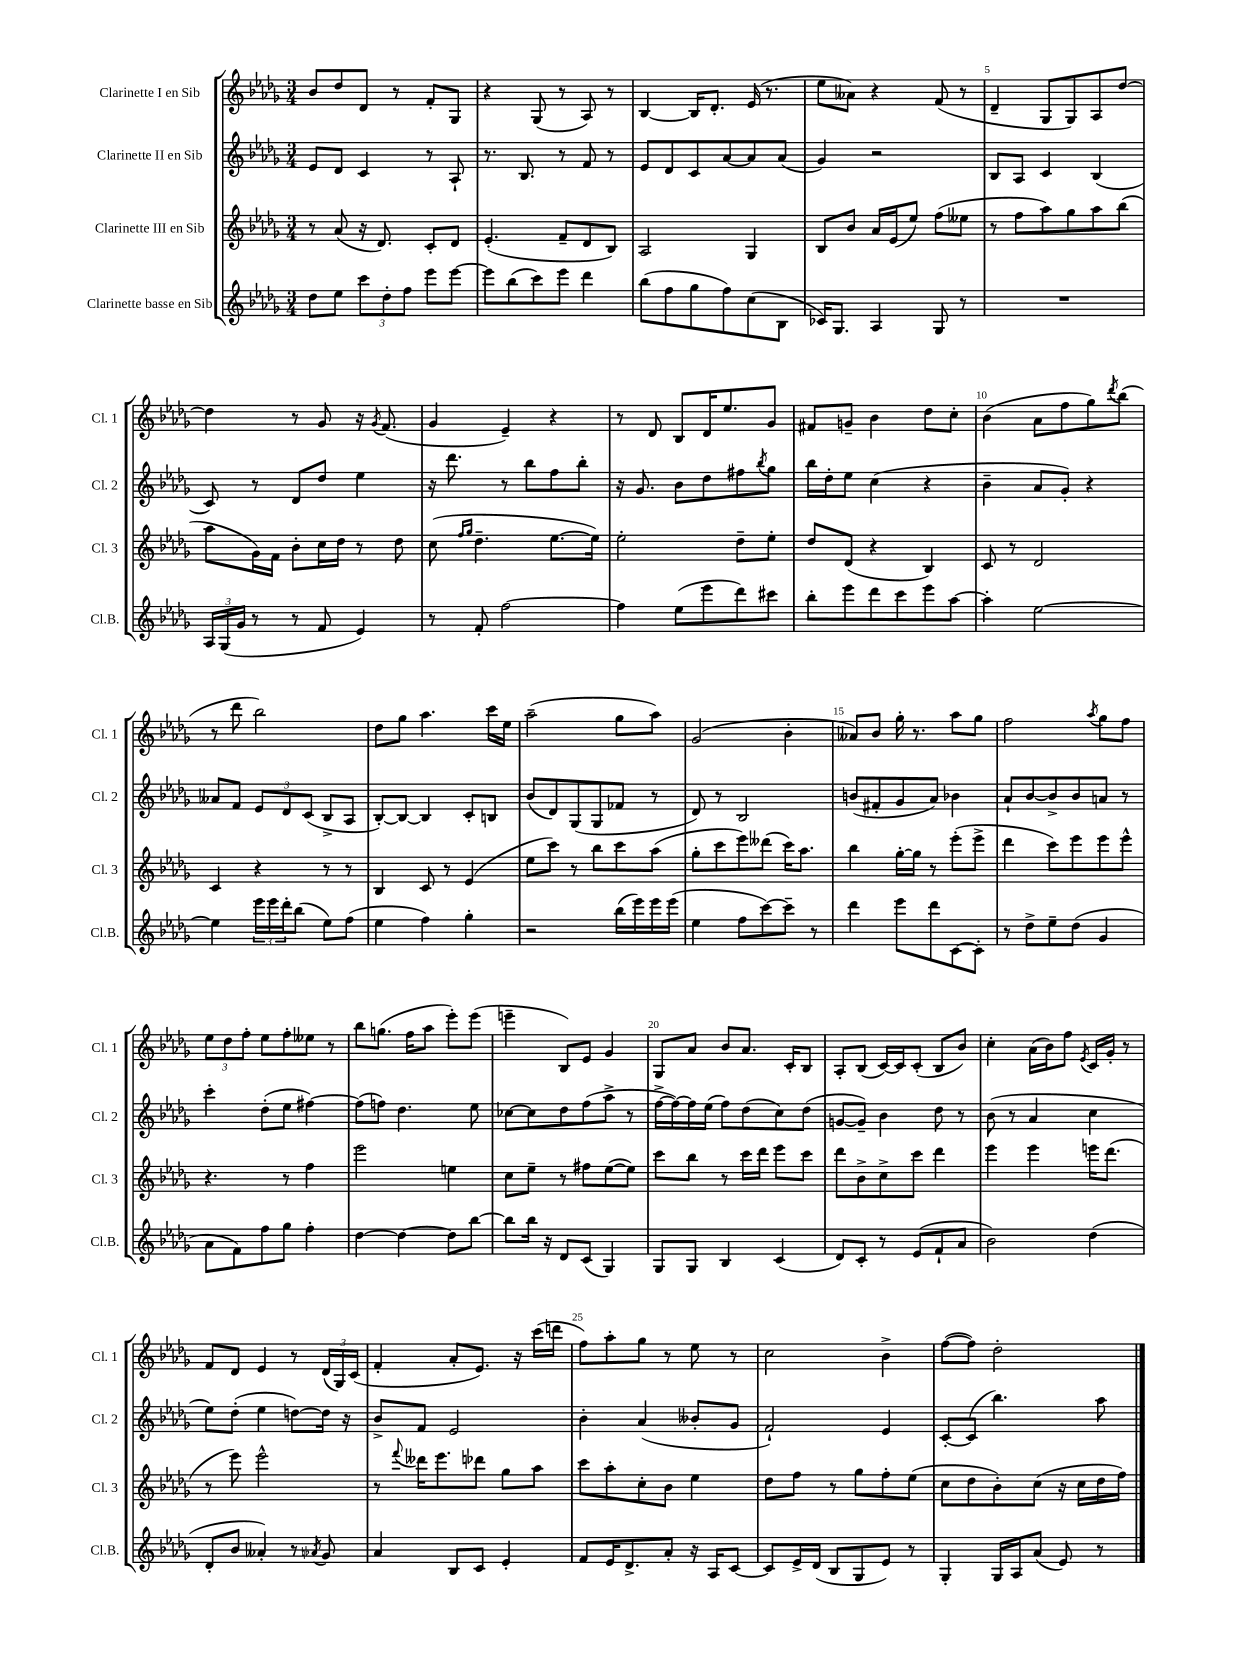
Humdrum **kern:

**kern	**kern	**kern	**kern
*part4	*part3	*part2	*part1
*staff4	*staff3	*staff2	*staff1
*I"Clarinette basse en Sib	*I"Clarinette III en Sib	*I"Clarinette II en Sib	*I"Clarinette I en Sib
*I'Cl.B.	*I'Cl. 3	*I'Cl. 2	*I'Cl. 1
*clefG2	*clefG2	*clefG2	*clefG2
*k[b-e-a-d-g-]	*k[b-e-a-d-g-]	*k[b-e-a-d-g-]	*k[b-e-a-d-g-]
*M3/4	*M3/4	*M3/4	*M3/4
=1	=1	=1	=1
8dd-\L	8r	8e-/L	8b-/L
8ee-\J	(8a-/	8d-/J	8dd-/
12ccc\L	16r	4c/	8d-/J
.	8.d-/)	.	.
12dd-'\	.	.	.
.	.	.	8r
12ff\J	.	.	.
8eee-\L	8c'/L	8r	8f'/L
[8eee-\J	8d-/J	8A-`/	8G-/J
=2	=2	=2	=2
8eee-\L]	(4.e-'/	8.r	4r
(8bb-\	.	.	.
.	.	8.B-/	.
8ccc\)	.	.	(8G-/
8eee-\J	8f~/L	8r	8r
4ddd-\	8d-/	8f/	8A-/)
.	8B-/J)	8r	8r
=3	=3	=3	=3
(8bb-\L	2A-/	8e-/L	[4B-/
8ff\	.	8d-/	.
8gg-\	.	8c/	16B-/KL]
.	.	.	8.d-'/J
8ff\)	.	[8a-/	.
(8cc\	4G-/	8a-/]	(16e-/
.	.	.	8.r
8B-\J	.	(8a-/J	.
=4	=4	=4	=4
16c-X/KL)	8B-/L	4g-/)	8ee-\L
8.G-/J	.	.	.
.	8b-/J	.	8a--X\J)
4A-/	16a-/LL	2r	4r
.	(16e-/J	.	.
.	8ee-/J)	.	.
8G-/	(8ff\L	.	(8f/
8r	8ee--X\J	.	8r
=5	=5	=5	=5
2.r	8r	8B-/L	4d-~/
.	8ff\L	8A-/J	.
.	8aa-\)	4c/	8G-/L
.	8gg-\	.	8G-/)
.	8aa-\	(4B-/	8A-/
.	(8bb-\J	.	[8dd-/J
!!LO:LB:g=z
=6	=6	=6	=6
24A-/LL	8aa-\L	8c/)	4dd-\]
(24G-/	.	.	.
24g-/JJ	.	.	.
8r	16g-\L)	8r	.
.	16f\JJ	.	.
8r	8b-'\L	8d-/L	8r
8f/	16cc\L	8dd-/J	8g-/
.	16dd-\JJ	.	.
4e-/)	8r	4ee-\	16r
.	.	.	8qg-/
.	.	.	(8.f/
.	8dd-\	.	.
=7	=7	=7	=7
8r	(8cc\	16r	4g-/
.	.	8.ddd-\	.
.	16qqff/LL	.	.
.	16qqgg-/JJ	.	.
8f'/	4.dd-~\	.	.
[2ff\	.	8r	4e-~/)
.	.	8bb-\L	.
.	[8.ee-\L	8ff\	4r
.	.	8bb-'\J	.
.	16ee-\Jk])	.	.
=8	=8	=8	=8
4ff\]	2ee-'\	16r	8r
.	.	8.g-/	.
.	.	.	8d-/
(8ee-\L	.	8b-\L	8B-/L
8eee-\	.	8dd-\	16d-/K
.	.	.	8.ee-/
8ddd-\)	8dd-~\L	8ff#X\	.
.	.	8qbb-/	.
8ccc#X\J	8ee-'\J	8gg-\J	8g-/J
=9	=9	=9	=9
8bb-'\L	8dd-/L	16bb-\LL	8f#X/L
.	.	16dd-'\J	.
8eee-\	(8d-/J	8ee-\J	8gn~/J
8ddd-\	4r	(4cc\	4b-\
8ccc\	.	.	.
8eee-\	4B-/)	4r	8dd-\L
[8aa-\J	.	.	8cc'\J
=10	=10	=10	=10
4aa-'\]	8c/	4b-~\	(4b-\
.	8r	.	.
[2ee-\	2d-/	8a-/L	8a-\L
.	.	8g-'/J)	8ff\
.	.	4r	8gg-\)
.	.	.	8qddd-/
.	.	.	(8bb-\J
!!LO:LB:g=z
=11	=11	=11	=11
4ee-\]	4c/	8a--X/L	8r
.	.	8f/J	8ddd-\
24eee-\LL	4r	12e-/L	2bb-\)
24eee-\	.	.	.
24ddd-'\J	.	12d-/	.
(8bb-\J	.	.	.
.	.	(12c/J	.
8ee-\L)	8r	8B-^/L	.
(8ff\J	8r	8A-/J	.
=12	=12	=12	=12
4ee-\	4B-/	[8B-'/L)	8dd-\L
.	.	8B-/J_	8gg-\J
4ff\)	8c/	4B-/]	4.aa-\
.	8r	.	.
4gg-'\	(4e-/	8c'/L	.
.	.	8Bn/J	16ccc\LL
.	.	.	16ee-\JJ
=13	=13	=13	=13
2r	8ee-\L	(8b-/L	(2aa-~\
.	8ccc\J)	8d-/)	.
.	8r	(8G-/	.
.	8bb-\L	8G-/	.
(16bb-\LL	8ccc\	8f-X/J	8gg-\L
16eee-\)	.	.	.
16eee-\	(8aa-\J	8r	8aa-\J)
(16eee-\JJ	.	.	.
=14	=14	=14	=14
4ee-\	8gg-'\L	8d-/)	(2g-/
.	8ccc\	8r	.
8ff\L	8eee-\)	2B-/	.
[8ccc\)	(8ddd--X\J	.	.
8ccc~\J]	16ccc\KL)	.	4b-'\
.	8.aa-\J	.	.
8r	.	.	.
=15	=15	=15	=15
4ddd-\	4bb-\	(8bn/L	8a--X/L)
.	.	8f#X'/	8b-/J
8eee-\L	[16gg-'\LL	8g-/	16gg-'\
.	16gg-\JJ]	.	8.r
8ddd-\	8r	8a-/J)	.
[8c\	(8eee-'\L	4b-X\	8aa-\L
8c'\J]	8eee-^\J	.	8gg-\J
=16	=16	=16	=16
8r	4ddd-\	8a-`/L	2ff\
8dd-^\L	.	[8b-/	.
8ee-~\	8ccc\L)	8b-^/]	.
(8dd-\J	8eee-\	8b-/	.
.	.	.	8qaa-/
4g-/	8eee-\	8an/J	8gg-\L
.	8eee-^^\J	8r	8ff\J
!!LO:LB:g=z
=17	=17	=17	=17
8a-\L	4.r	4ccc'\	12ee-\L
.	.	.	12dd-\
8f\)	.	.	.
.	.	.	12ff'\J
8ff\	.	(8dd-'\L	8ee-\L
8gg-\J	8r	8ee-\J	8ff'\
4ff'\	4ff\	[4ff#X\)	8ee--X\J
.	.	.	8r
=18	=18	=18	=18
[4dd-\	2eee-\	(8ff#\L]	8bb-\L
.	.	8ffn\J)	(8.ggn\J
4dd-\_	.	4.dd-\	.
.	.	.	16ff\KL
.	.	.	8aa-\J
8dd-\L]	4een\	.	8eee-'\L)
[8bb-\J	.	8ee-\	(8eee-\J
=19	=19	=19	=19
8bb-\L]	8cc\L	[8cc-X\L	4eeen~\
16bb-\Jk	8ee-~\J	8cc-\]	.
16r	.	.	.
8d-/L	8r	8dd-\	8B-/L)
(8c/J	8ff#X\L	(8ff\	8e-/J
4G-/)	([8ee-\	8aa-^\J	4g-/
.	8ee-\J])	8r	.
=20	=20	=20	=20
8G-/L	8ccc\L	[16ff^\LL	8G-/L
.	.	16ff\_)	.
8G-/J	8bb-\J	16ff\]	8a-/J
.	.	(16ee-\JJ	.
4B-/	8r	8ff\L)	8b-/L
.	16ccc\LL	(8dd-\	8.a-/J
.	16ddd-\JJ	.	.
(4c/	8eee-\L	8cc\)	.
.	.	.	16c'/KL
.	8ccc\J	(8dd-\J	8B-/J
=21	=21	=21	=21
8d-/L)	8ddd-\L	[8gn/L	8A-'/L
8c'/J	8b-^\	8g~/J])	(8B-/J
8r	8cc^\	4b-\	[16c/LL)
.	.	.	16c/J]
(8e-/L	8ccc\J	.	(8c'/J
8f`/	4ddd-\	8dd-\	8B-/L
8a-/J	.	8r	8b-/J)
=22	=22	=22	=22
2b-\)	4eee-\	(8b-\	4cc'\
.	.	8r	.
.	4eee-\	4a-/	(16a-\LL
.	.	.	16b-\J)
.	.	.	8ff\J
.	.	.	8qe-/
(4dd-\	16eeen\KL	4cc\	16c/LL
.	(8.ddd-\J	.	16g-'/JJ
.	.	.	8r
!!LO:LB:g=z
=23	=23	=23	=23
8d-'/L	8r	8ee-\L)	8f/L
8b-/J	8eee-\)	(8dd-'\J	8d-/J
4a--X'/)	2eee-^^\	4ee-\	4e-/
8r	.	[8ddn\L)	8r
8qa-X/	.	.	.
8g-/	.	16dd\Jk]	(24d-/LL
.	.	.	24G-/)
.	.	16r	.
.	.	.	(24c/JJ
=24	=24	=24	=24
4a-/	8r	8b-^/L	4f'/
.	8qqfff/	.	.
.	16ddd--X\KL	8f/J	.
.	8.eee-\	.	.
8B-/L	.	2e-/	8a-'/L
8c/J	8ddd-X\J	.	8.e-/J)
4e-'/	8gg-\L	.	.
.	.	.	16r
.	8aa-\J	.	(16ccc\LL
.	.	.	16dddn\JJ
=25	=25	=25	=25
8f/L	8ccc\L	4b-'\	8ff\L)
16e-/K	8aa-'\	.	8aa-'\
8.d-^/	.	.	.
.	8cc'\	(4a-/	8gg-\J
8a-'/J	8b-\J	.	8r
16r	4ee-\	8b--X'/L	8ee-\
16A-/KL	.	.	.
[8c/J	.	8g-/J	8r
=26	=26	=26	=26
8c/L]	8dd-\L	2f`/)	2cc\
16e-^/L	8ff\J	.	.
(16d-/JJ	.	.	.
8B-/L	8r	.	.
8G-/	8gg-\L	.	.
8e-/J)	8ff'\	4e-/	4b-^\
8r	(8ee-\J	.	.
=27	=27	=27	=27
4G-'/	8cc\L	[8c'/L	([8ff\L
.	8dd-\	(8c/J]	8ff\J])
16G-/LL	8b-'\)	4.bb-\)	2dd-'\
16A-/J	.	.	.
(8a-/J	(8cc\J	.	.
8e-/)	16r	.	.
.	16cc\LL	.	.
8r	16dd-\	8aa-\	.
.	16ff\JJ)	.	.
==	==	==	==
*-	*-	*-	*-
